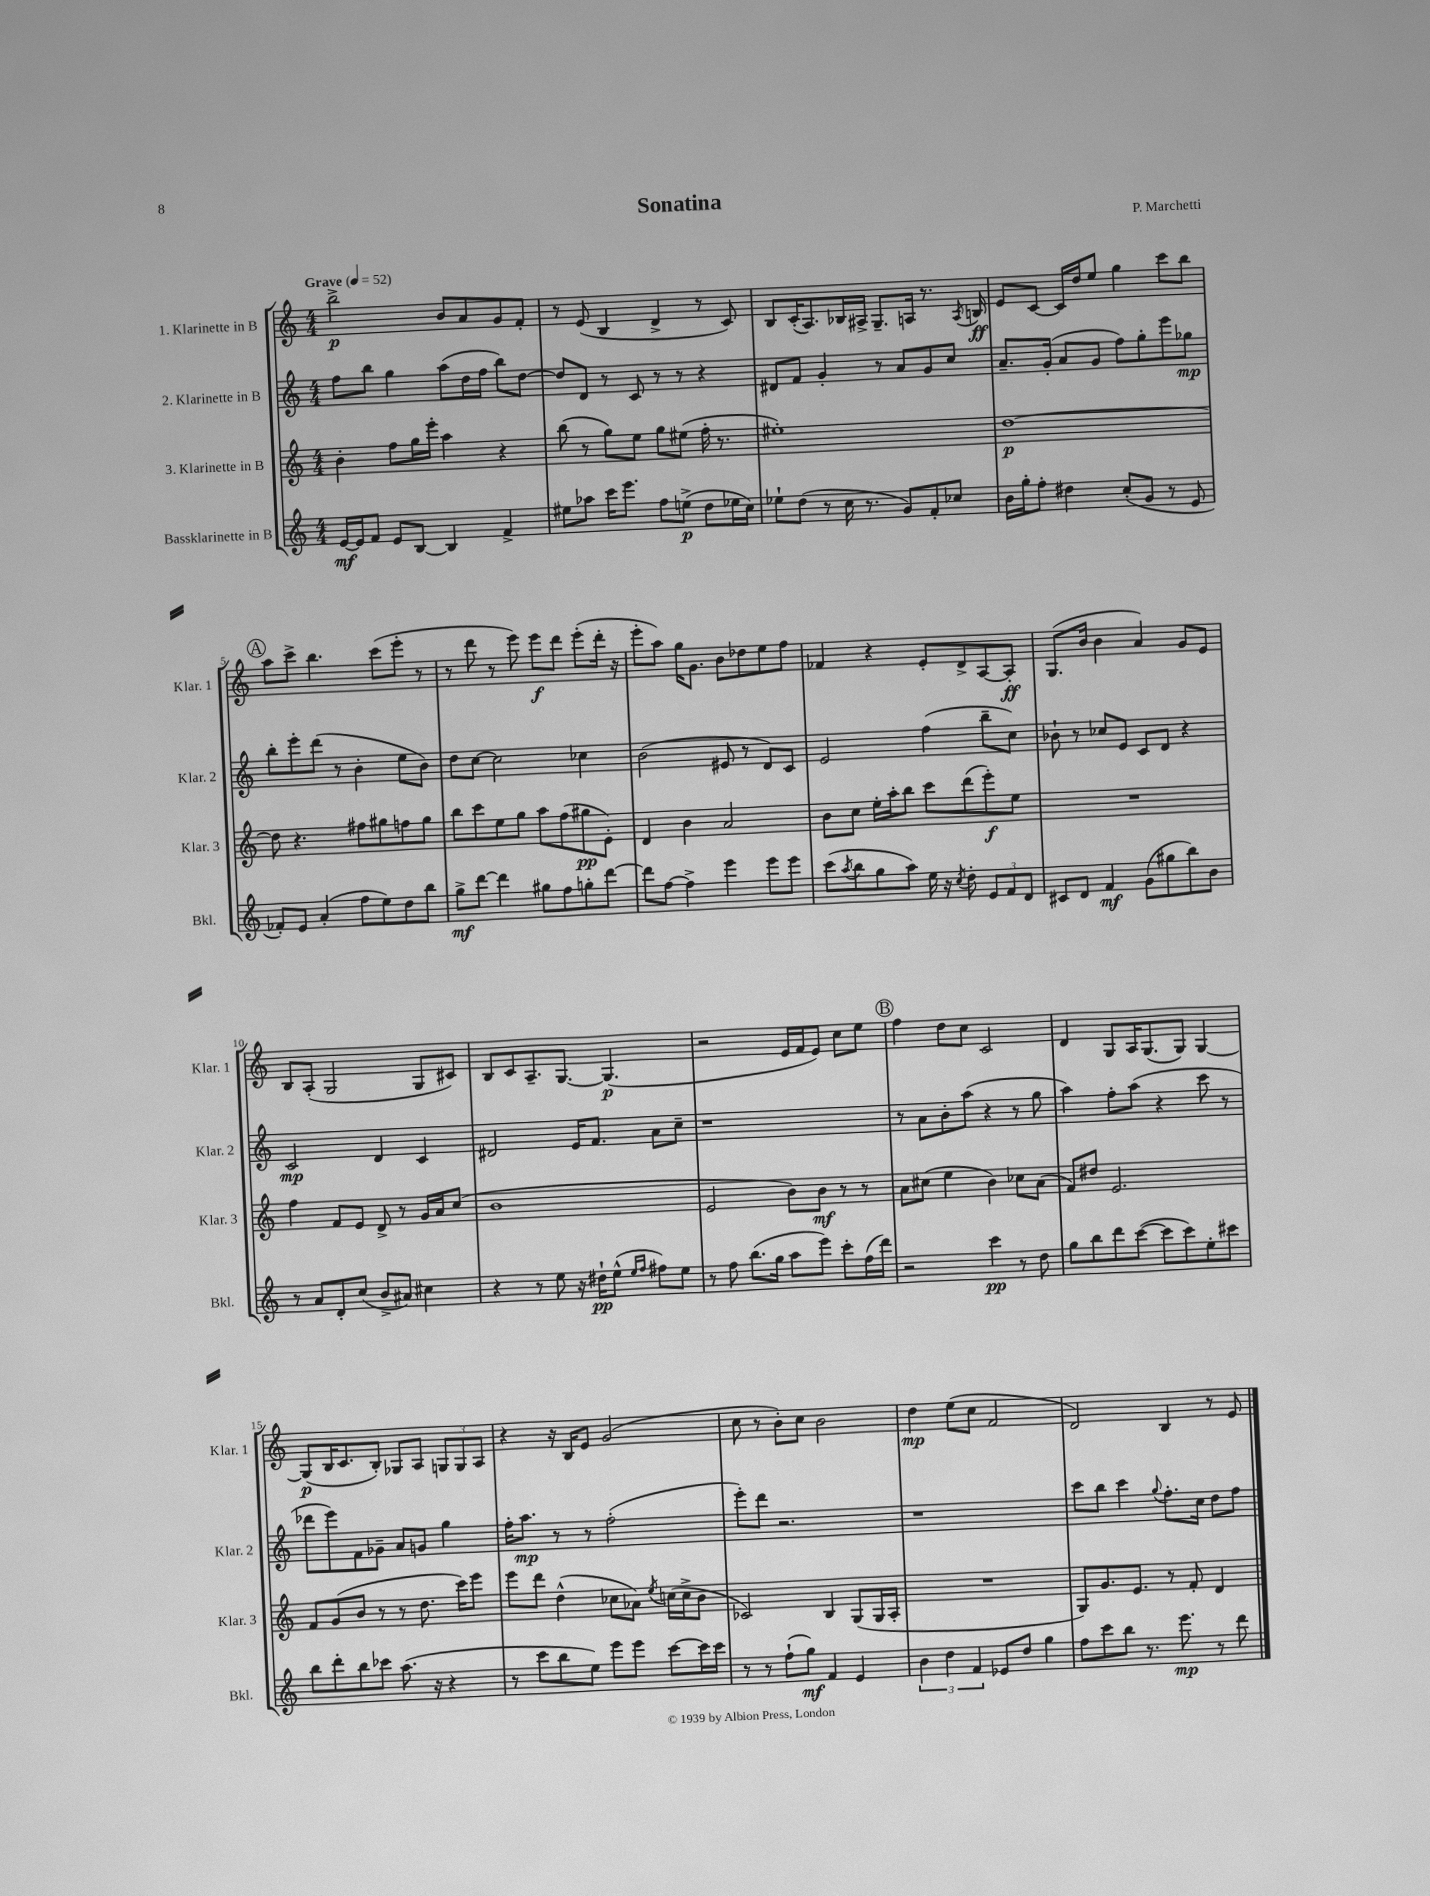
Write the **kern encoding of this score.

**kern	**dynam	**kern	**dynam	**kern	**dynam	**kern	**dynam
*part4	*part4	*part3	*part3	*part2	*part2	*part1	*part1
*staff4	*staff4	*staff3	*staff3	*staff2	*staff2	*staff1	*staff1
*I"Bassklarinette in B	*	*I"3. Klarinette in B	*	*I"2. Klarinette in B	*	*I"1. Klarinette in B	*
*I'Bkl.	*	*I'Klar. 3	*	*I'Klar. 2	*	*I'Klar. 1	*
*clefG2	*	*clefG2	*	*clefG2	*	*clefG2	*
*k[]	*	*k[]	*	*k[]	*	*k[]	*
*M4/4	*	*M4/4	*	*M4/4	*	*M4/4	*
*MM52	*	*MM52	*	*MM52	*	*MM52	*
=1	=1	=1	=1	=1	=1	=1	=1
!	!	!	!	!	!	!LO:TX:a:B:t=Grave	!
[16e/LL	mf	4b'\	.	8ff\L	.	2bb^\	p
16e/J]	.	.	.	.	.	.	.
8f/J	.	.	.	8bb\J	.	.	.
8e/L	.	8ff\L	.	4gg\	.	.	.
[8B/J	.	16gg\L	.	.	.	.	.
.	.	16eee'\JJ	.	.	.	.	.
4B/]	.	4aa\	.	(8aa\L	.	8b/L	.
.	.	.	.	16dd\L	.	8a/	.
.	.	.	.	16ff\JJ	.	.	.
4f^/	.	4r	.	8bb\L)	.	8g/	.
.	.	.	.	[8dd\J	.	8f'/J	.
=2	=2	=2	=2	=2	=2	=2	=2
8ee#X\L	.	(8bb\	.	8dd/L]	.	8r	.
8aa-X\J	.	8r	.	8d/J	.	(8e/	.
16ccc\KL	.	8gg\L)	.	8r	.	4B/	.
8.eee\J	.	.	.	.	.	.	.
.	.	8ee\J	.	8c/	.	.	.
8ff\L	.	8gg\L	.	8r	.	4d^/	.
(8een^\J	p	(8ee#X\J	.	8r	.	.	.
8dd\L	.	16ff'\	.	4r	.	8r	.
.	.	8.r	.	.	.	.	.
16ee-X\L	.	.	.	.	.	8c/)	.
16cc\JJ)	.	.	.	.	.	.	.
=3	=3	=3	=3	=3	=3	=3	=3
8ee-X`\L	.	1ee#X')	.	8d#X/L	.	8B/L	.
(8dd\J	.	.	.	8f/J	.	(16c'/K	.
.	.	.	.	.	.	8.A/)	.
8r	.	.	.	4g'/	.	.	.
16cc\	.	.	.	.	.	16B-X/L	.
8.r	.	.	.	.	.	16A#X^/JJ	.
.	.	.	.	8r	.	8.G~/L	.
8g/L)	.	.	.	8a/L	.	.	.
.	.	.	.	.	.	16An/Jk	.
8f'/	.	.	.	8g/	.	8.r	.
8cc-X/J	.	.	.	8cc/J	.	.	.
.	.	.	.	.	.	8qA/	.
.	.	.	.	.	.	16Bn/	ff
=4	=4	=4	=4	=4	=4	=4	=4
16b\LL	.	[1dd	p	8.a~/L	.	8e/L	.
16gg'\J	.	.	.	.	.	.	.
8ff'\J	.	.	.	.	.	[8c/J	.
.	.	.	.	(16g'/Jk	.	.	.
4dd#X\	.	.	.	8a/L	.	16c/LL]	.
.	.	.	.	.	.	16dd/J	.
.	.	.	.	8g/J	.	8ee/J	.
(8cc'/L	.	.	.	8ff\L)	.	4gg\	.
8g/J	.	.	.	8gg'\	.	.	.
8r	.	.	.	8eee\	.	8ccc\L	.
8e/	.	.	.	8gg-X\J	mp	8bb\J	.
!!LO:LB:g=z
!!LO:REH:place=s1:t=A
=5	=5	=5	=5	=5	=5	=5	=5
8f-X'/L)	.	8dd\]	.	8bb'\L	.	8aa\L	.
8e/J	.	4.r	.	8eee'\	.	8ccc^\J	.
(4a'/	.	.	.	(8ddd\J	.	4.bb\	.
.	.	.	.	8r	.	.	.
8ff\L	.	8ff#X\L	.	4b'\	.	.	.
8ee\)	.	8gg#X\	.	.	.	(8ccc\L	.
8dd\	.	8ffn\	.	8ee\L	.	8eee'\J	.
8bb\J	.	8gg#\J	.	8b\J)	.	8r	.
=6	=6	=6	=6	=6	=6	=6	=6
8gg^\L	mf	8bb\L	.	8dd\L	.	8r	.
[8ddd\J	.	8ccc\	.	[8cc\J	.	8ddd\	.
4ddd\]	.	8ee\	.	2cc\]	.	8r	.
.	.	8gg\J	.	.	.	8eee\)	.
8gg#X\L	.	8aa\L	.	.	.	8eee\L	f
8ff\	.	(8ff\	.	.	.	8ddd\J	.
8ggn'\	.	8gg#X\	pp	4cc-X\	.	(8eee'\L	.
[8ddd\J	.	8e'\J)	.	.	.	16ddd'\Jk	.
.	.	.	.	.	.	16r	.
=7	=7	=7	=7	=7	=7	=7	=7
8ddd\L]	.	4d/	.	(2b\	.	8eee'\L	.
[8ff\J	.	.	.	.	.	8aa\J)	.
4ff^\]	.	4b\	.	.	.	16gg\KL	.
.	.	.	.	.	.	8.g\J	.
4eee\	.	2a/	.	8e#X/	.	8b\L	.
.	.	.	.	8r	.	8dd-X\	.
8eee\L	.	.	.	8d/L)	.	8ee\	.
8eee\J	.	.	.	8c/J	.	8ff\J	.
=8	=8	=8	=8	=8	=8	=8	=8
(8ccc\L	.	8b\L	.	2e/	.	4f-X/	.
8qaa/	.	.	.	.	.	.	.
8bb\	.	8cc\J	.	.	.	.	.
8gg\	.	16ee'\LL	.	.	.	4r	.
.	.	16aa'\J	.	.	.	.	.
8aa\J)	.	8bb\J	.	.	.	.	.
16ee\	.	8ccc\L	.	(4ff\	.	8e'/L	.
16r	.	.	.	.	.	.	.
8qcc/	.	.	.	.	.	.	.
8dd'\	.	(8ddd\	.	.	.	8d^/	.
12e/L	.	8eee'\)	f	8bb~\L	.	[8A/	.
12f/	.	.	.	.	.	.	.
.	.	8ee\J	.	8cc\J)	.	8A'/J]	ff
12d/J	.	.	.	.	.	.	.
=9	=9	=9	=9	=9	=9	=9	=9
8c#X/L	.	1r	.	8b-X`\	.	(8.G/L	.
8d/J	.	.	.	8r	.	.	.
.	.	.	.	.	.	16b/Jk	.
4f/	mf	.	.	8cc-X/L	.	4b\	.
.	.	.	.	8e/J	.	.	.
(8g\L	.	.	.	8c/L	.	4a/)	.
8gg#X\	.	.	.	8d/J	.	.	.
8bb\)	.	.	.	4r	.	8g/L	.
8b\J	.	.	.	.	.	8e/J	.
!!LO:LB:g=z
=10	=10	=10	=10	=10	=10	=10	=10
8r	.	4ff\	.	2c/	mp	8B/L	.
8a/L	.	.	.	.	.	(8A'/J	.
8d'/	.	8f/L	.	.	.	2G/	.
(8cc/J	.	8e/J	.	.	.	.	.
8b^/L	.	8d^/	.	4d/	.	.	.
8a#X/J)	.	8r	.	.	.	.	.
4cc#X\	.	16g/LL	.	4c/	.	8G/L	.
.	.	16a/J	.	.	.	.	.
.	.	(8cc/J	.	.	.	8c#X/J)	.
=11	=11	=11	=11	=11	=11	=11	=11
4r	.	1b	.	2d#X/	.	8B/L	.
.	.	.	.	.	.	8c/	.
8r	.	.	.	.	.	8.A~/	.
8ee\	.	.	.	.	.	.	.
.	.	.	.	.	.	[8.G/J	.
16r	.	.	.	16e/KL	.	.	.
16dd#X`\KL	pp	.	.	8.f/J	.	.	.
(8ee^^\J	.	.	.	.	.	(4.G/]	p
16qqee/LL	.	.	.	.	.	.	.
16qqff/JJ	.	.	.	.	.	.	.
8ff#X\L)	.	.	.	8a\L	.	.	.
8ee\J	.	.	.	8cc~\J	.	.	.
=12	=12	=12	=12	=12	=12	=12	=12
8r	.	2e/	.	1r	.	2r	.
8ff\	.	.	.	.	.	.	.
(8.bb\L	.	.	.	.	.	.	.
16gg\Jk	.	.	.	.	.	.	.
8aa\L	.	8b\L)	.	.	.	16e/LL	.
.	.	.	.	.	.	16f/J	.
8eee\J)	.	8b\J	mf	.	.	8e/J)	.
8ccc'\L	.	8r	.	.	.	8cc\L	.
(16ff\L	.	8r	.	.	.	8ee\J	.
16ddd\JJ)	.	.	.	.	.	.	.
!!LO:REH:place=s1:t=B
=13	=13	=13	=13	=13	=13	=13	=13
2r	.	8a\L	.	8r	.	4ff\	.
.	.	(8cc#X\J	.	8a\L	.	.	.
.	.	4ee\	.	8b'\	.	8dd\L	.
.	.	.	.	(8aa\J	.	8cc\J	.
4ccc\	pp	4b\)	.	4r	.	2c/	.
8r	.	8cc-X\L	.	8r	.	.	.
8dd\	.	(8a\J	.	8gg\	.	.	.
=14	=14	=14	=14	=14	=14	=14	=14
8gg\L	.	8f/L)	.	4aa\)	.	4d/	.
8bb\	.	8dd#X/J	.	.	.	.	.
8ddd\	.	2.e/	.	8ff'\L	.	8G/L	.
([8ccc\J	.	.	.	(8aa\J	.	16A/K	.
.	.	.	.	.	.	(8.G/	.
8ccc\L]	.	.	.	4r	.	.	.
8ccc\)	.	.	.	.	.	8G/J)	.
8ee'\	.	.	.	8ccc\	.	[4G/	.
8ccc#X\J	.	.	.	8r	.	.	.
!!LO:LB:g=z
=15	=15	=15	=15	=15	=15	=15	=15
8bb\L	.	8f/L	.	8ddd-X\L	.	(8G/L]	p
8ddd'\	.	(8g/	.	8eee\)	.	16B/K	.
.	.	.	.	.	.	8.c/	.
8bb\	.	8b/J	.	8f\	.	.	.
8ccc-X\J	.	8r	.	8g-X~\J	.	8B'/J)	.
(8.aa\	.	8r	.	8a/L	.	8G-X/L	.
.	.	8.dd\	.	8gn/J	.	8A/J	.
16r	.	.	.	.	.	.	.
4r	.	.	.	4gg\	.	12Gn/L	.
.	.	16ccc\KL)	.	.	.	.	.
.	.	.	.	.	.	12G/	.
.	.	8eee\J	.	.	.	.	.
.	.	.	.	.	.	12A/J	.
=16	=16	=16	=16	=16	=16	=16	=16
8r	.	8eee\L	.	16ff'\KL	.	4r	.
.	.	.	.	8.aa\J	mp	.	.
8ccc\L	.	8ddd\J	.	.	.	.	.
8bb\	.	(4dd^^\	.	8r	.	16r	.
.	.	.	.	.	.	16B/KL	.
8ee\J)	.	.	.	8r	.	8e/J	.
8eee\L	.	8cc-X\L	.	(2ff'\	.	(2g/	.
8eee\J	.	8a-X\J)	.	.	.	.	.
.	.	8qee/	.	.	.	.	.
[8ccc\L	.	(16ccn\LL	.	.	.	.	.
.	.	16cc^\J	.	.	.	.	.
16ccc\L]	.	8b\J	.	.	.	.	.
16ccc\JJ	.	.	.	.	.	.	.
=17	=17	=17	=17	=17	=17	=17	=17
8r	.	2c-X/)	.	8eee'\L)	.	8cc\	.
8r	.	.	.	8ddd\J	.	8r	.
(8ff`\L	.	.	.	2.r	.	8b'\L)	.
8gg\J)	mf	.	.	.	.	8cc\J	.
4f/	.	4B/	.	.	.	2b\	.
4e/	.	(8G/L	.	.	.	.	.
.	.	16G/L	.	.	.	.	.
.	.	16A'/JJ	.	.	.	.	.
=18	=18	=18	=18	=18	=18	=18	=18
6b\	.	1r	.	1r	.	4dd\	mp
6dd\	.	.	.	.	.	.	.
.	.	.	.	.	.	(8ee\L	.
6f/	.	.	.	.	.	.	.
.	.	.	.	.	.	8cc\J	.
8e-X/L	.	.	.	.	.	2f/	.
8dd/J	.	.	.	.	.	.	.
4gg\	.	.	.	.	.	.	.
=19	=19	=19	=19	=19	=19	=19	=19
8ff\L	.	8G/L)	.	8ccc\L	.	2d/)	.
8ccc\	.	8.g/	.	8bb\J	.	.	.
8bb\J	.	.	.	4ccc\	.	.	.
.	.	8.e/J	.	.	.	.	.
8.r	.	.	.	.	.	.	.
.	.	.	.	8qqgg/	.	.	.
.	.	8r	.	8.ff'\L	.	4B/	.
8.eee\	mp	.	.	.	.	.	.
.	.	8f'/	.	.	.	.	.
.	.	.	.	16cc\Jk	.	.	.
8r	.	4d/	.	8dd\L	.	8r	.
8ddd\	.	.	.	8ff\J	.	8e/	.
==	==	==	==	==	==	==	==
*-	*-	*-	*-	*-	*-	*-	*-
